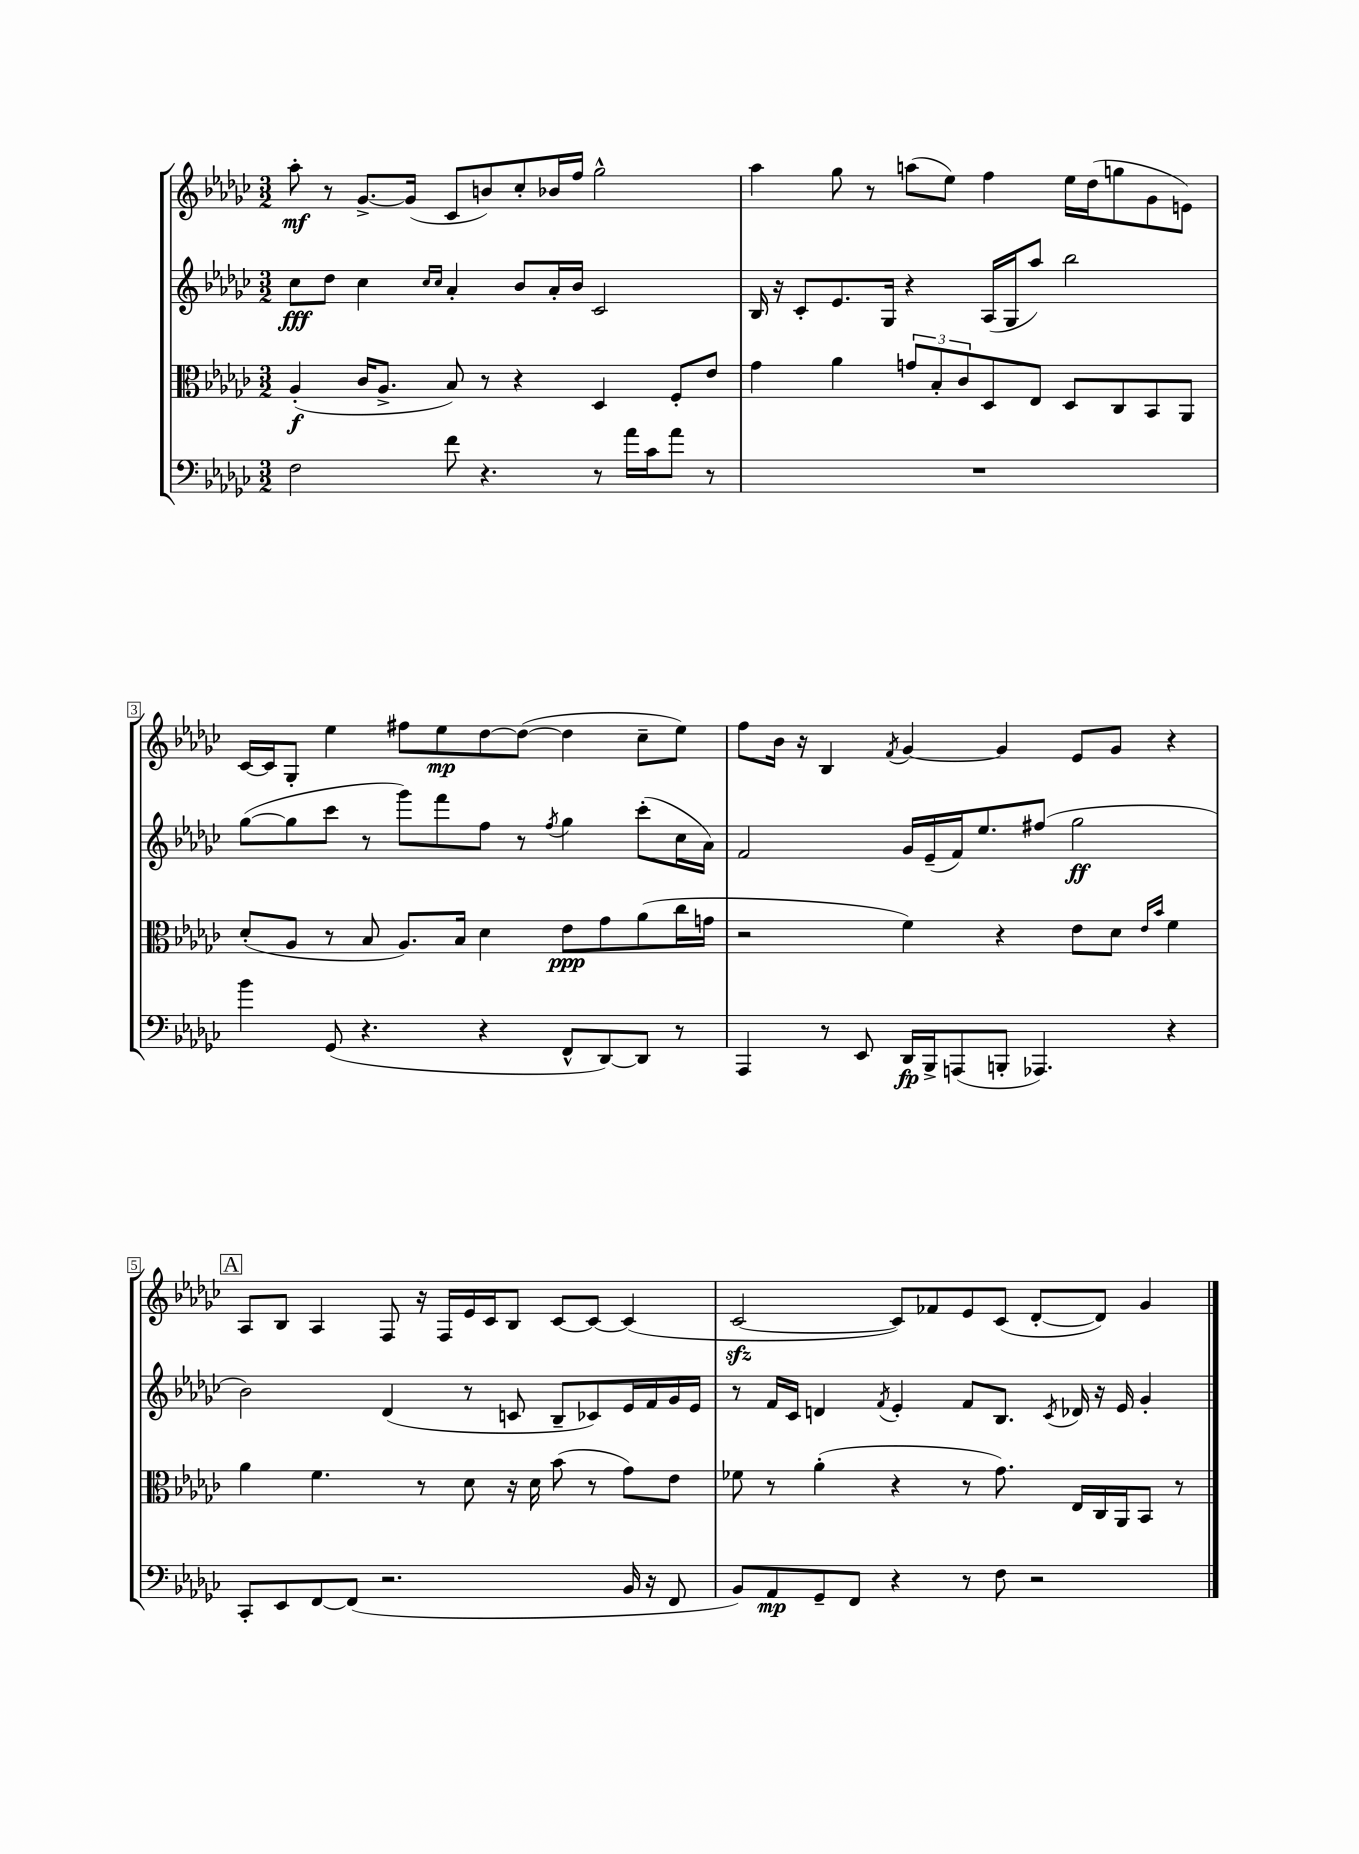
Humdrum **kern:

**kern	**dynam	**kern	**dynam	**kern	**dynam	**kern	**dynam
*part4	*part4	*part3	*part3	*part2	*part2	*part1	*part1
*staff4	*staff4	*staff3	*staff3	*staff2	*staff2	*staff1	*staff1
*clefF4	*	*clefC3	*	*clefG2	*	*clefG2	*
*k[b-e-a-d-g-c-]	*	*k[b-e-a-d-g-c-]	*	*k[b-e-a-d-g-c-]	*	*k[b-e-a-d-g-c-]	*
*M3/2	*	*M3/2	*	*M3/2	*	*M3/2	*
=1	=1	=1	=1	=1	=1	=1	=1
2F\	.	(4A-'/	f	8cc-\L	fff	8aa-'\	mf
.	.	.	.	8dd-\J	.	8r	.
.	.	16c-/KL	.	4cc-\	.	[8.g-^/L	.
.	.	8.A-^/J	.	.	.	.	.
.	.	.	.	.	.	(16g-/Jk]	.
.	.	.	.	16qqcc-/LL	.	.	.
.	.	.	.	16qqcc-/JJ	.	.	.
8f\	.	8B-/)	.	4a-'/	.	8c-/L	.
4.r	.	8r	.	.	.	8bn/)	.
.	.	4r	.	8b-/L	.	8cc-'/	.
.	.	.	.	16a-'/L	.	16b-X/L	.
.	.	.	.	16b-/JJ	.	16ff/JJ	.
8r	.	4D-/	.	2c-/	.	2gg-^^\	.
16a-\LL	.	.	.	.	.	.	.
16c-\J	.	.	.	.	.	.	.
8a-\J	.	8F'/L	.	.	.	.	.
8r	.	8e-/J	.	.	.	.	.
=2	=2	=2	=2	=2	=2	=2	=2
1.r	.	4g-\	.	16B-/	.	4aa-\	.
.	.	.	.	16r	.	.	.
.	.	.	.	8c-'/L	.	.	.
.	.	4a-\	.	8.e-/	.	8gg-\	.
.	.	.	.	.	.	8r	.
.	.	.	.	16G-/Jk	.	.	.
.	.	12gn/L	.	4r	.	(8aan\L	.
.	.	12B-'/	.	.	.	.	.
.	.	.	.	.	.	8ee-\J)	.
.	.	12c-/	.	.	.	.	.
.	.	8D-/	.	(16A-/LL	.	4ff\	.
.	.	.	.	16G-/J	.	.	.
.	.	8E-/J	.	8aa-/J)	.	.	.
.	.	8D-/L	.	2bb-\	.	16ee-\LL	.
.	.	.	.	.	.	(16dd-\J	.
.	.	8C-/	.	.	.	8ggn\	.
.	.	8BB-/	.	.	.	8g-\	.
.	.	8AA-/J	.	.	.	8en\J)	.
!!LO:LB:g=z
=3	=3	=3	=3	=3	=3	=3	=3
4b-\	.	(8d-'/L	.	([8gg-\L	.	[16c-/LL	.
.	.	.	.	.	.	16c-/J]	.
.	.	8A-/J	.	8gg-\]	.	8G-'/J	.
(8GG-/	.	8r	.	8ccc-\J	.	4ee-\	.
4.r	.	8B-/	.	8r	.	.	.
.	.	8.A-/L)	.	8ggg-\L)	.	8ff#X\L	.
.	.	.	.	8fff\	.	8ee-\	mp
.	.	16B-/Jk	.	.	.	.	.
4r	.	4d-\	.	8ff\J	.	[8dd-\	.
.	.	.	.	8r	.	(8dd-\J_	.
.	.	.	.	8qff/	.	.	.
8FF^^/L	.	8e-\L	ppp	4gg-\	.	4dd-\]	.
[8DD-/)	.	8g-\	.	.	.	.	.
8DD-/J]	.	(8a-\	.	(8ccc-'\L	.	8cc-~\L	.
8r	.	16cc-\L	.	16cc-\L	.	8ee-\J)	.
.	.	16gn\JJ	.	16a-\JJ)	.	.	.
=4	=4	=4	=4	=4	=4	=4	=4
4AAA-/	.	2r	.	2f/	.	8ff\L	.
.	.	.	.	.	.	16b-\Jk	.
.	.	.	.	.	.	16r	.
8r	.	.	.	.	.	4B-/	.
8EE-/	.	.	.	.	.	.	.
.	.	.	.	.	.	8qf/	.
16DD-/LL	fp	4f\)	.	16g-/LL	.	[4g-/	.
16BBB-^/J	.	.	.	(16e-~/	.	.	.
(8AAAn/	.	.	.	16f/J)	.	.	.
.	.	.	.	8.ee-/	.	.	.
8BBBn'/J	.	4r	.	.	.	4g-/]	.
4.AAA-X/)	.	.	.	(8ff#X/J	.	.	.
.	.	8e-\L	.	2gg-\	ff	8e-/L	.
.	.	8d-\J	.	.	.	8g-/J	.
.	.	16qqe-/LL	.	.	.	.	.
.	.	16qqb-/JJ	.	.	.	.	.
4r	.	4f\	.	.	.	4r	.
!!LO:LB:g=z
!!LO:REH:place=s1:t=A
=5	=5	=5	=5	=5	=5	=5	=5
8CC-'/L	.	4a-\	.	2b-\)	.	8A-/L	.
8EE-/	.	.	.	.	.	8B-/J	.
[8FF/	.	4.f\	.	.	.	4A-/	.
(8FF/J]	.	.	.	.	.	.	.
2.r	.	.	.	(4d-/	.	8F/	.
.	.	8r	.	.	.	16r	.
.	.	.	.	.	.	16F/LL	.
.	.	8d-\	.	8r	.	16e-/	.
.	.	.	.	.	.	16c-/J	.
.	.	16r	.	8cn/	.	8B-/J	.
.	.	16d-\	.	.	.	.	.
.	.	(8b-\	.	8B-~/L	.	[8c-/L	.
.	.	8r	.	8c-X/)	.	8c-/J_	.
16BB-/	.	8g-\L)	.	16e-/L	.	(4c-/]	.
16r	.	.	.	16f/	.	.	.
8FF/	.	8e-\J	.	16g-/	.	.	.
.	.	.	.	16e-/JJ	.	.	.
=6	=6	=6	=6	=6	=6	=6	=6
8BB-/L)	.	8f-X\	.	8r	.	[2c-zz/	.
8AA-/	mp	8r	.	16f/LL	.	.	.
.	.	.	.	16c-/JJ	.	.	.
8GG-~/	.	(4a-'\	.	4dn/	.	.	.
8FF/J	.	.	.	.	.	.	.
.	.	.	.	8qf/	.	.	.
4r	.	4r	.	4e-'/	.	8c-/L])	.
.	.	.	.	.	.	8f-X/	.
8r	.	8r	.	8f/L	.	8e-/	.
8F\	.	8.g-\)	.	8.B-/J	.	(8c-/J	.
2r	.	.	.	.	.	[8d-'/L	.
.	.	.	.	8qc-/	.	.	.
.	.	16E-/LL	.	16d-X/	.	.	.
.	.	16C-/	.	16r	.	8d-/J])	.
.	.	16AA-/J	.	16e-/	.	.	.
.	.	8BB-/J	.	4g-'/	.	4g-/	.
.	.	8r	.	.	.	.	.
==	==	==	==	==	==	==	==
*-	*-	*-	*-	*-	*-	*-	*-
